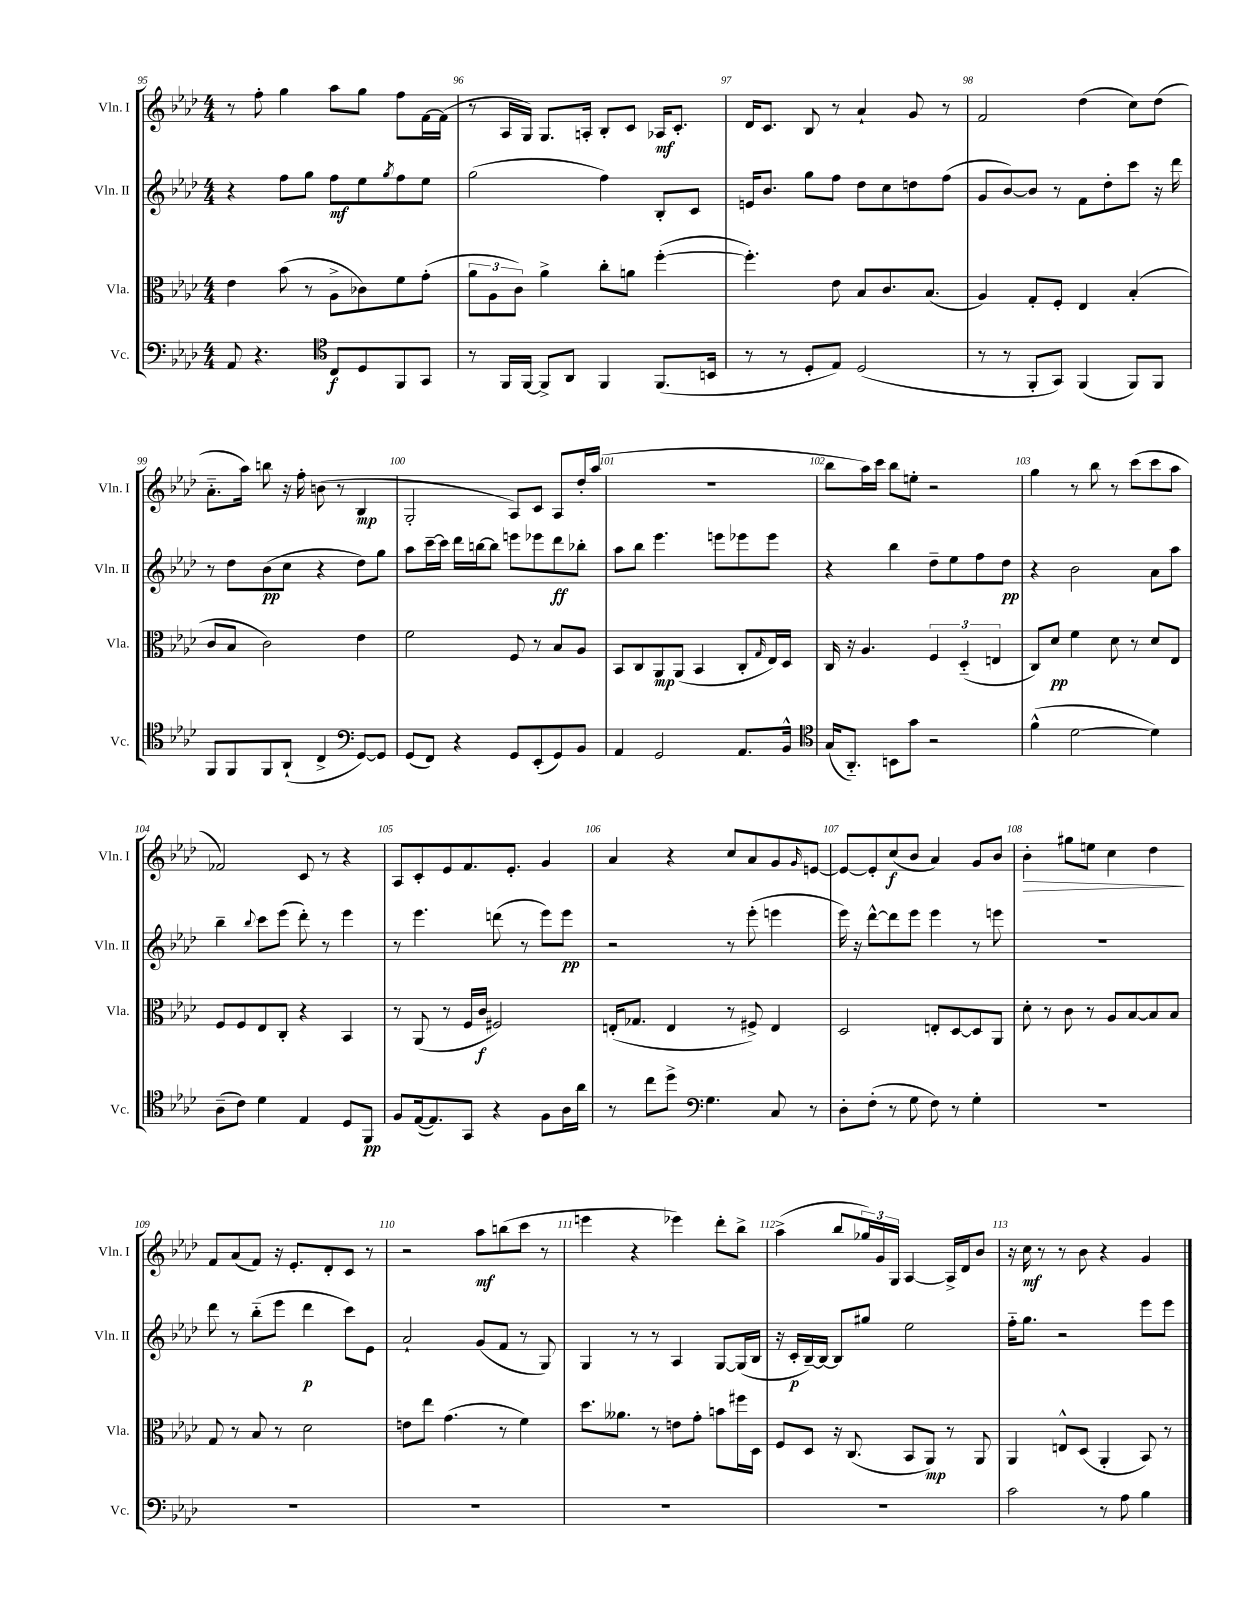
<<
\new StaffGroup <<
\new Staff = "s0" \with { instrumentName = "Vln. I" shortInstrumentName = "Vln. I" } {
    \clef treble \key aes \major \numericTimeSignature \time 4/4
    r8 f''8-. g''4 aes''8 g''8 f''8 f'16~ f'16( |
    r8 aes16 g16) g8. a16-. bes8-. c'8 aes16\mf c'8.-. |
    des'16 c'8. bes8 r8 aes'4-! g'8 r8 |
    f'2 des''4( c''8) des''8( |
    aes'8.-_ aes''16) b''8 r16 f''16-. b'8( r8 bes4\mp |
    g2-. aes8) c'8 aes8 des''16-. aes''16( |
    r1 |
    bes''8 aes''16) c'''16 bes''8 e''8-. r2 |
    g''4 r8 bes''8 r8 c'''8( c'''8 aes''8 |
    fes'2) c'8 r8 r4 |
    aes8 c'8-. ees'8 f'8. ees'8.-. g'4 |
    aes'4 r4 c''8 aes'8 g'8 \grace { g'16 } e'8~ |
    e'8~ e'8-. c''8\f( bes'8 aes'4) g'8 bes'8 |
    bes'4-.\> gis''8 e''8 c''4 des''4\! |
    f'8 aes'8( f'8) r16 ees'8.-. des'8-. c'8 r8 |
    r2 aes''8\mf b''8( c'''8 r8 |
    e'''4 r4 ees'''4) des'''8-. bes''8-> |
    aes''4->( bes''8 \tuplet 3/2 { ges''16) g'16 g16 } aes4~ aes16-> des'16 bes'8 |
    r16 c''16\mf r8 r8 bes'8 r4 g'4 \bar "|." |
}
\new Staff = "s1" \with { instrumentName = "Vln. II" shortInstrumentName = "Vln. II" } {
    \clef treble \key aes \major \numericTimeSignature \time 4/4
    r4 f''8 g''8 f''8\mf ees''8 \acciaccatura { g''8 } f''8 ees''8 |
    g''2( f''4) bes8-. c'8 |
    e'16 bes'8. g''8 f''8 des''8 c''8 d''8 f''8( |
    g'8 bes'8~) bes'8 r8 f'8 des''8-. c'''8 r16 des'''16 |
    r8 des''8 bes'8\pp( c''8 r4 des''8) g''8 |
    aes''8 c'''16~-- c'''16 des'''16 b''16~ b''8 e'''8 ees'''8 des'''8\ff bes''8-. |
    aes''8 bes''8 ees'''4. e'''8 ees'''8 ees'''8 |
    r4 bes''4 des''8-- ees''8 f''8 des''8\pp |
    r4 bes'2 aes'8 aes''8 |
    bes''4-- \appoggiatura { bes''8 } c'''8 ees'''8( des'''8-.) r8 ees'''4 |
    r8 ees'''4. d'''8( r8 ees'''8) ees'''8\pp |
    r2 r8 ees'''8-.( e'''4 |
    ees'''16) r16 des'''8~-^ des'''8 ees'''8 ees'''4 r8 e'''8 |
    r1 |
    des'''8 r8 bes''8-_( ees'''8 des'''4\p c'''8) ees'8 |
    aes'2-! g'8( f'8 r8 g8) |
    g4 r8 r8 aes4 g8~ g16( bes16 |
    r16 c'16-.\p bes16~--) bes16~ bes8 gis''8 ees''2 |
    f''16-_ g''8. r2 ees'''8 ees'''8 \bar "|." |
}
\new Staff = "s2" \with { instrumentName = "Vla." shortInstrumentName = "Vla." } {
    \clef alto \key aes \major \numericTimeSignature \time 4/4
    ees'4 bes'8( r8 aes8-> ces'8) f'8 g'8-.( |
    \tuplet 3/2 { aes'8 aes8 c'8) } aes'4-> c''8-. a'8 f''4~-.( |
    f''4.-.) ees'8 bes8 c'8. bes8.( |
    aes4) g8-. f8-. ees4 bes4-.( |
    c'8 bes8 c'2) ees'4 |
    f'2 f8 r8 bes8 aes8 |
    bes,8 c8 aes,8\mp aes,8( bes,4 c8-. \grace { g16 } ees16) des16 |
    c16 r16 aes4. \tuplet 3/2 { f4 des4-_( e4 } |
    c8) des'8\pp f'4 des'8 r8 des'8 ees8 |
    f8 f8 ees8 c8-. r4 bes,4 |
    r8 aes,8( r8 f16 c'16\f fis2) |
    e16-.( ges8. e4 r8 fis8->) e4 |
    des2 e8-. des8~ des8 aes,8 |
    des'8-. r8 c'8 r8 aes8 bes8~ bes8 bes8 |
    g8 r8 bes8 r8 des'2 |
    e'8 ees''8 g'4.( r8 f'4) |
    des''8. aeses'8. r8 e'8 g'8-. b'8 fis''16 des16 |
    f8 des8 r16 c8.( bes,8 aes,8\mp) r8 aes,8 |
    aes,4 e8-^ des8( aes,4-. bes,8) r8 \bar "|." |
}
\new Staff = "s3" \with { instrumentName = "Vc." shortInstrumentName = "Vc." } {
    \clef bass \key aes \major \numericTimeSignature \time 4/4
    aes,8 r4. \clef tenor c8\f des8 f,8 g,8 |
    r8 f,16 f,16~ f,8-> aes,8 f,4 f,8.( b,16 |
    r8 r8 des8-. ees8) des2( |
    r8 r8 f,8-. g,8) f,4( f,8) f,8 |
    f,8 f,8 f,8 aes,8-!( c4-> \clef bass g,8~) g,8 |
    g,8( f,8) r4 g,8 ees,8-.( g,8) bes,8 |
    aes,4 g,2 aes,8. bes,16-^ |
    \clef tenor g16( aes,8.-_) b,8 g'8 r2 |
    f'4-^( des'2~ des'4) |
    aes8--( c'8) des'4 ees4 des8 f,8\pp |
    f8 ees16~( ees8.) g,8 r4 f8 aes16 aes'16 |
    r8 c''8 des''8-> \clef bass g4. c8 r8 |
    des8-. f8-.( r8 g8 f8) r8 g4-. |
    R1 |
    R1 |
    R1 |
    R1 |
    R1 |
    c'2 r8 aes8 bes4 \bar "|." |
}
>>
>>
\layout { \context { \Score currentBarNumber = #95 \override BarNumber.break-visibility = ##(#f #t #t) barNumberVisibility = #all-bar-numbers-visible } }
